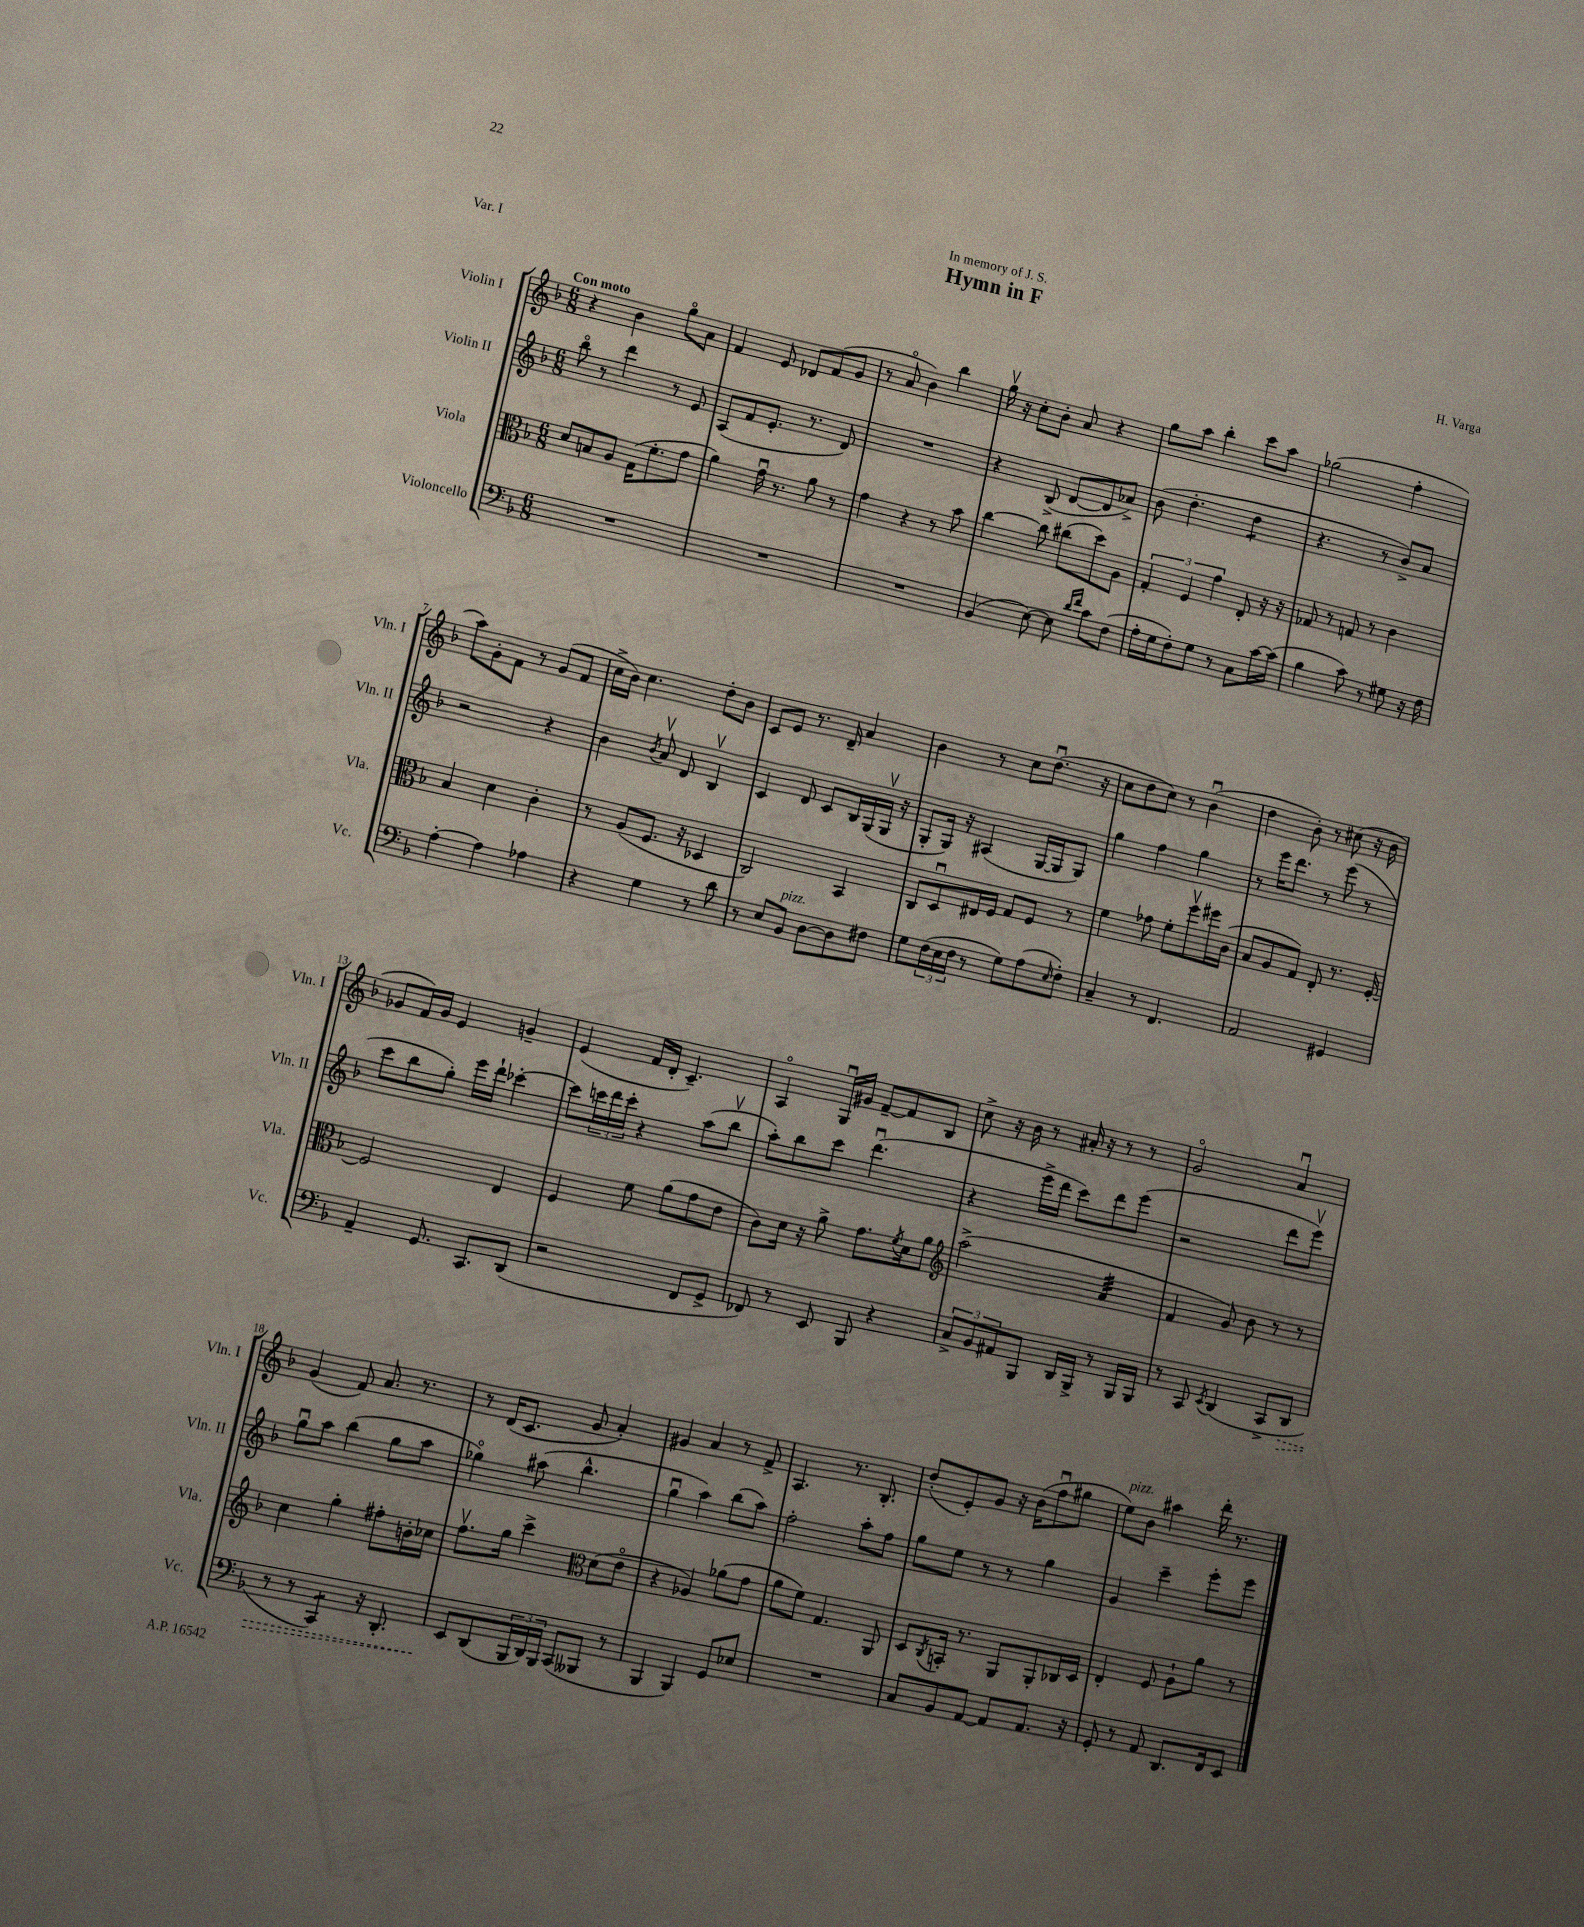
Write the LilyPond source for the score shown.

\header { title = "Hymn in F" composer = "H. Varga" dedication = "In memory of J. S." piece = "Var. I" }
<<
\new StaffGroup <<
\new Staff = "s0" \with { instrumentName = "Violin I" shortInstrumentName = "Vln. I" } {
    \clef treble \key f \major \numericTimeSignature \time 6/8 \tempo "Con moto"
    r4 bes'4 g''8\flageolet a'8 |
    f'4 e'8 des'8 f'8( g'8 |
    r8 a'8\flageolet bes'4) bes''4 |
    g''16\upbow r16 c''8-. bes'8-. a'8 r4 |
    g''8 a''8 bes''4-. c'''8 a''8 |
    ges''2( f''4-. |
    a''8) g'8-. f'8 r8 g'8( f'8 |
    c''16-> bes'16) c''4. d''8-. bes'8 |
    c'8 e'8 r8. d'16-- a'4 |
    bes'4 r8 c''8 d''8.\downbow( r16 |
    c''8 d''8 c''8) r8 bes'4\downbow( |
    d''4 bes'8-.) r8 cis''8( r16 bes'16 |
    ges'8 f'16) ges'16 e'4 g'4-- |
    e'4( f'16 d'16-. c'4.--) |
    a4\flageolet g16\downbow gis'16 f'8~-- f'8 bes8 |
    c''8-> r16 bes'16 r8 ais'16-. r16 r8 r8 |
    g'2\flageolet a'4\downbow |
    g'4( f'8) a'8. r8. |
    r8 d'16( c'8. g'8 a'4-.) |
    gis'4 a'4 r8 f'8-> |
    a4. r8. bes8.-. |
    d''8-.( e'8-.) g'8 r16 bes'16( f''8\downbow gis''8 |
    e''8^\markup { \italic "pizz." }) bes'8 ais''4 d'''16-. r8. \bar "|." |
}
\new Staff = "s1" \with { instrumentName = "Violin II" shortInstrumentName = "Vln. II" } {
    \clef treble \key f \major \numericTimeSignature \time 6/8
    bes''8\flageolet r8 d'''4 r8 e'8 |
    a8( f'8 e'8.-. r8. d'8) |
    R2. |
    r4 bes8->( d'8~ d'8 aes'8->) |
    bes'8( d''4.-. d''4:8 |
    r4. r8 bes'8->) a'8 |
    r2 r4 |
    bes'4 \acciaccatura { bes'8 } a'8\upbow d'8 bes4\upbow |
    c'4 d'8 c'8 bes16 g16( g16\upbow r16 |
    g8-. g16) r16 ais4( g16~ g16 g8) |
    g''4 f''4 g''4 |
    r8 e'''16 d'''8. r8 e'''8( r8 |
    c'''8 bes''8 g''8-.) e'''16 d'''16-! ces'''4~-. |
    ces'''8 \tuplet 3/2 { c'''16 d'''16 c'''16-. } r4 a''8( bes''8\upbow |
    a''8-.) bes''8 c'''8 d'''4.\downbow( |
    r4 e'''16-> d'''16 c'''8) d'''8 e'''8( |
    r2 d'''8 e'''8\upbow) |
    g''8\downbow a''8 bes''4( g''8 a''8 |
    ges''4\flageolet) ais''8( bes''4.-^ |
    g''4\downbow a''4) bes''8( a''8) |
    f''2-. a''8-. f''8 |
    g''8 e''8 r8 r8 g''4 |
    g'4 c'''4-- e'''8-. e'''8 \bar "|." |
}
\new Staff = "s2" \with { instrumentName = "Viola" shortInstrumentName = "Vla." } {
    \clef alto \key f \major \numericTimeSignature \time 6/8
    d'8 b8 a8 g16( f'8.-. g'8 |
    a'4) g'16\downbow r8. a'8 r8 |
    g'4 r4 r8 bes'8 |
    c''4~ c''8 cis''8( d''8) a8 |
    \tuplet 3/2 { g4-. f4 g'4 } e8-. r16 r16 |
    ges8 r8 g8 r8 c'4 |
    bes4 d'4 c'4-. |
    r8 a8( f8. r16 des4 |
    c2) bes,4 |
    c8 d8\downbow eis16 f16 g8 f8 r8 |
    f'4 ges'8 f'8-. f''8\upbow fis''16 c'16( |
    bes8 a8 g8) e8-. r8. f16~-. |
    f2 e4 |
    f4 f'8 a'8( g'8 e'8 |
    c'8) d'16 r16 a'8-> g'8. \acciaccatura { f'8 } d'16 a'8 |
    \clef treble a''2->( a'4:32 |
    f'4 g'8) bes'8 r8 r8 |
    c''4 g''4-. fis''8-. b'16-. ces''16 |
    f''8.\upbow g''16 c'''4-> \clef alto d'8( e'8\flageolet |
    r4 aes4) aes'8( g'8 |
    a'8 f'8) g4. a,8 |
    d8 \acciaccatura { c8 } b,16-. r8. a,8 a,8-. ces16 d16 |
    e4-. f8 a8-! a'8 r8 \bar "|." |
}
\new Staff = "s3" \with { instrumentName = "Violoncello" shortInstrumentName = "Vc." } {
    \clef bass \key f \major \numericTimeSignature \time 6/8
    R2. |
    R2. |
    R2. |
    bes,4( e8~) e8 \grace { d'16 f'16 } c'8 f8( |
    a16-. g16 f8-.) g8 r8 c8 c'16~ c'16( |
    bes4 c'8) r8 gis8 r16 f16 |
    a4~-. a4 aes4 |
    r4 g4 r8 d'8 |
    r8 e8 bes,8^\markup { \italic "pizz." } d8~ d8 fis8 |
    g8 \tuplet 3/2 { f16( e16 f16 } r8 g8) a8( \grace { e16 } f8-.) |
    c4-- r8 f,4. |
    a,2 gis,4 |
    a,4-- g,8. c,8. d,8( |
    r2 f,8 g,8-> |
    fes,8) r8 e,8 bes,,8 r4 |
    \tuplet 3/2 { c8-> bes,8 ais,8 } bes,,8 d,16 bes,,16-> r8 bes,,16 bes,,16 |
    r8 c,8 \acciaccatura { e,8 } d,4( c,8-> \once \override Hairpin.style = #'dashed-line d,8\> |
    r8 r8 c,4:8) r16 d,8.-. |
    e,8\! d,8( \tuplet 3/2 { bes,,16 d,16) bes,,16 } c,8( beses,,8 r8 |
    bes,,4 bes,,4) g,8 ees8 |
    R2. |
    c8 bes,8 a,8~ a,8 a,8. r16 |
    g,8-. r8 a,8 d,8. f,16 e,8 \bar "|." |
}
>>
>>
